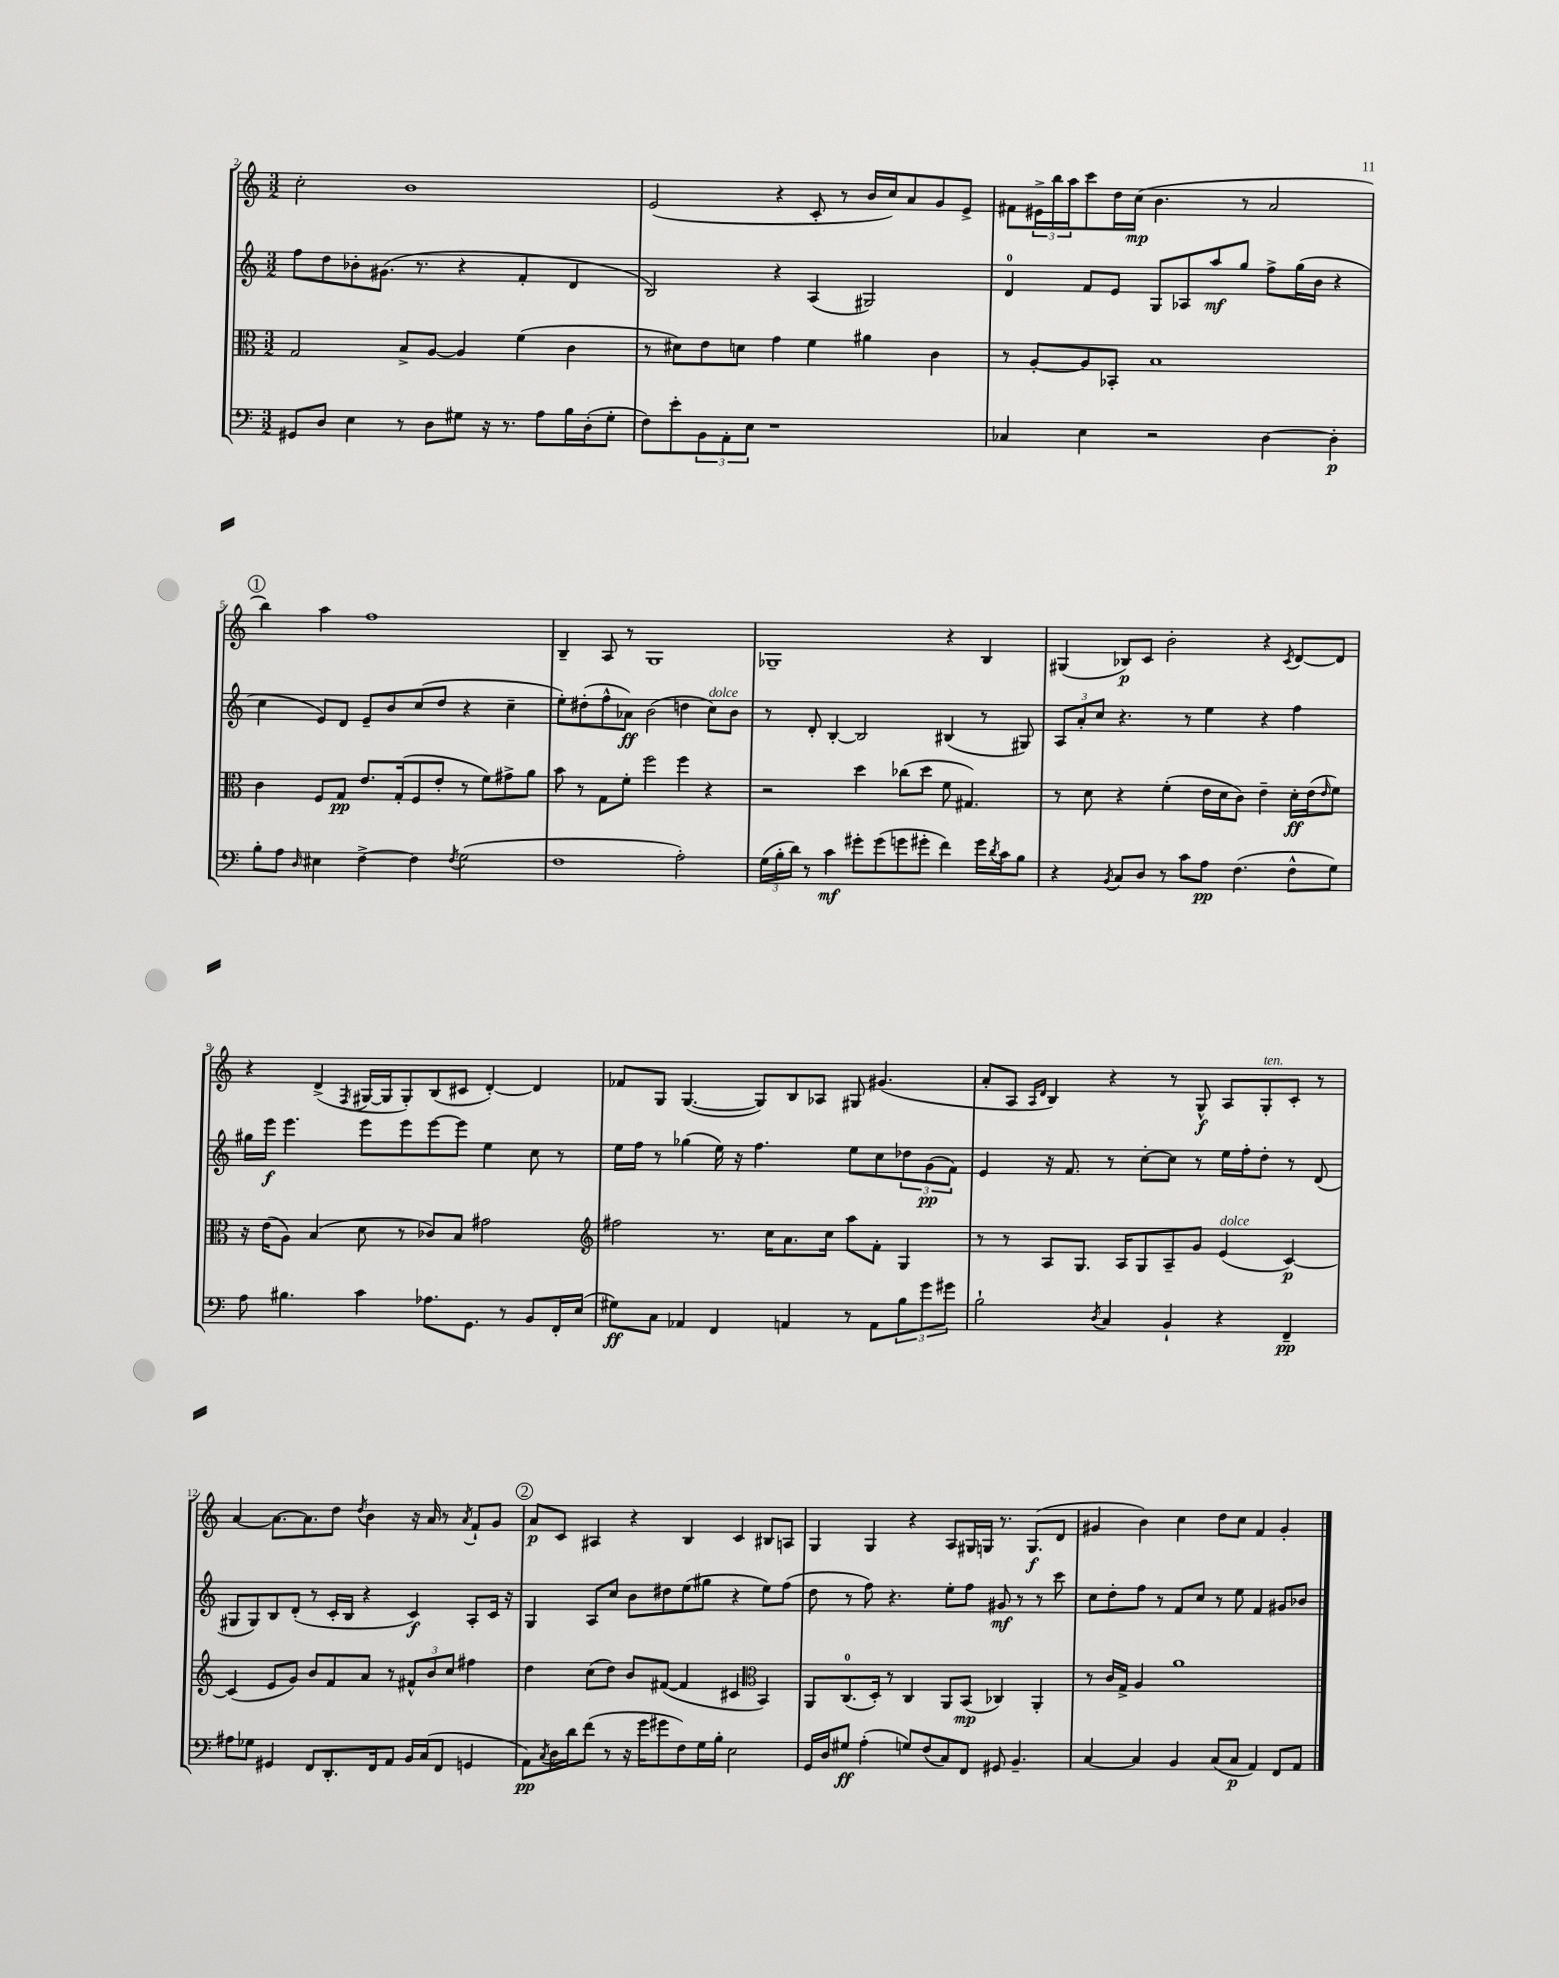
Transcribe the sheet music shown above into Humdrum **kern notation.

**kern	**kern	**kern	**kern
*staff4	*staff3	*staff2	*staff1
*clefF4	*clefC3	*clefG2	*clefG2
*k[]	*k[]	*k[]	*k[]
*M3/2	*M3/2	*M3/2	*M3/2
8GG#/L	2G/	8ff\L	2cc'\
8D/J	.	8dd\	.
4E\	.	8b-'\	.
.	.	(8.g#\J	.
8r	8B^/L	.	1b
.	.	8.r	.
8D\L	[8A/J	.	.
8G#\J	4A/]	4r	.
16r	.	.	.
8.r	.	.	.
.	(4f\	4f'/	.
8A\L	.	.	.
16B\L	4c\	4d/	.
(16D'\J	.	.	.
8G#'\J	.	.	.
=	=	=	=
8F\L)	8r	2B/)	(2e/
8e'\	8d#\L)	.	.
12BB\	8e\	.	.
12AA'\	.	.	.
.	8d\J	.	.
12E\J	.	.	.
1r	4g\	4r	4r
.	4f\	(4A/	8c'/
.	.	.	8r
.	4a#\	2G#/)	16b/LL
.	.	.	16cc/J)
.	.	.	8a/
.	4c\	.	8g/
.	.	.	8e^/J
=	=	=	=
4C-/	8r	4d/	8f#\L
.	[8A'/L	.	24e#^\L
.	.	.	24bb\
.	.	.	24aa\J
4E\	8A/]	8f/L	8ccc\
.	8BB-'/J	8e/J	16dd\L
.	.	.	(16cc\JJ
2r	1B	8G/L	4.b\
.	.	8A-/	.
.	.	8aa/	.
.	.	8gg/J	8r
[4D\	.	8ff^\L	2a/
.	.	(16gg\L	.
.	.	16b\JJ	.
4D'\]	.	4r	.
=	=	=	=
8B'\L	4c\	4cc\	4bb\)
8A\J	.	.	.
16qqD/	.	.	.
4E#\	8F/L	8e/L)	4aa\
.	8G/J	8d/J	.
[4F^\	8.e/L	8e~/L	1ff
.	.	8b/	.
.	(16G'/k	.	.
4F\]	8F/	(8cc/	.
.	8e'/J	8dd/J	.
8qF/	.	.	.
(2G\	8r	4r	.
.	8f\L)	.	.
.	8g#^\	4cc~\	.
.	8a\J	.	.
=	=	=	=
1F	8b\	8ee'\L)	4B~/
.	8r	(8dd#'\	.
.	8G\L	8ff^^\	8A/
.	8f'\J	8a-\J)	8r
.	2ff\	(2b\	1G
2A'\)	4ff\	4dd\	.
.	4r	8cc\L)	.
.	.	8b\J	.
=	=	=	=
(24G\LL	2r	8r	1G-~
24B'\	.	.	.
24d\JJ)	.	.	.
8r	.	8d'/	.
4c\	.	[4B'/	.
8g#'\L	4dd\	2B/]	.
(8g#\	.	.	.
8g\	(8cc-\L	.	.
8g#'\J	8dd\J	.	.
4f\)	8f\	(4B#/	4r
.	4.G#/)	.	.
16g#\LL	.	8r	4B/
8qd/	.	.	.
16c\J	.	.	.
8B\J	.	8G#/)	.
=	=	=	=
4r	8r	12A/L	(4G#/
.	.	12a'/	.
.	8d\	.	.
.	.	12cc/J	.
8qBB/	.	.	.
8C/L	4r	4.r	8B-/L)
8D/J	.	.	8c/J
8r	(4f'\	.	2b'\
8c\L	.	8r	.
8A\J	16e\LL	4ee\	.
.	16d\J	.	.
(4.F\	8c\J)	.	.
.	4e~\	4r	4r
.	.	.	8qc/
8F^^\L	16d'\LL	4ff\	[8d/L
.	(16e\J	.	.
.	16qqe/	.	.
8G\J)	8f\J)	.	8d/]J
=	=	=	=
8A\	16r	16gg#\LL	4r
.	(16e\LK	16eee\JJ	.
4.B#\	8A\J)	4.eee\	.
.	(4B/	.	(4d^/
.	.	.	8qF/
4c\	8d\	8eee\L	[16G#/LL
.	.	.	16G#/]J
.	8r	8eee\	8G#'/)
8.A-\L	8c-/L)	[8eee\	(8B/
.	8B/J	8eee\]J	8c#/J
8.GG\J	.	.	.
.	2g#\	4ee\	[4d'/)
8r	.	.	.
8BB/L	.	8cc\	4d/]
16FF'/L	.	8r	.
(16E/JJ	.	.	.
=	=	=	=
*	*clefG2	*	*
8G#\L)	2ff#\	16ee\LL	8f-/L
.	.	16ff\JJ	.
8C\J	.	8r	8G/J
4AA-/	.	(4gg-\	([4.G/
4FF/	8.r	16ee\)	.
.	.	16r	.
.	.	4.ff\	8G/]L)
.	16cc\LK	.	.
4AA/	8.a\	.	8B/
.	.	.	8A-/J
.	16cc\Jk	.	.
8r	8aa\L	8ee\L	8G#/
8AA\L	8f'\J	8cc\	(4.g#/
12B\	4G/	12dd-\	.
12g\	.	(12g\	.
12g#\J	.	12f\J)	.
=	=	=	=
2B`\	8r	4e/	8a'/L
.	8r	.	8A/J
.	.	.	16qqA/LL
.	.	.	16qqd/JJ
.	8A/L	16r	4B/)
.	.	8.f/	.
.	8.G/J	.	.
8qD/	.	.	.
4C/	.	8r	4r
.	16A/LK	.	.
.	8G/	[8cc'\L	.
4BB`/	8A~/	8cc\]J	8r
.	8g/J	8r	8G^^/
4r	(4e/	16ee\LL	8A/L
.	.	16ff'\J	.
.	.	8dd'\J	8G'/
4FF~/	[4c/)	8r	8c'/J
.	.	(8d/	8r
=	=	=	=
8A#\L	(4c/]	8G#/L	[4a/
8G-\J	.	8G#/)	.
4GG#/	8e/L	8B/	8.a\_L
.	8g/J)	(8d'/J	.
.	.	.	8.a\]
8FF/L	8b/L	8r	.
8.DD'/	8f/	16c'/LL	8dd\J
.	.	16B/JJ	.
.	.	.	8qdd/
.	8a/J	4r	4b\
16FF/k	.	.	.
8AA/J	8r	.	.
16BB/LL	12f#^^/L	4c/)	16r
(16C/J	.	.	16a/
.	12b/	.	.
8FF/J	.	.	8r
.	12cc/J	.	.
.	.	.	8qa/
4GG/	4ff#\	8A'/L	8f`/L
.	.	16c/Jk	8g/J
.	.	16r	.
=	=	=	=
8AA\L)	4dd\	4G/	8a/L
8qC/	.	.	.
16D\L	.	.	8c/J
16d\J	.	.	.
(8f\J	(8cc\L	8A/L	4A#/
8r	8dd\J)	8cc/J	.
16r	8b/L	8b\L	4r
16g\LK	.	.	.
8g#\	([8f#/J	8dd#\	.
8F\)	4f#/]	(8ee\	4B/
16G\L	.	8gg#\J	.
16B'\JJ	.	.	.
2E\	4c#/	4r	4c/
*	*clefC3	*	*
.	4BB/)	8ee\L)	8B#/L
.	.	(8ff\J	8A/J
=	=	=	=
16GG/LL	8AA/L	8dd\	4G/
16D/J	.	.	.
8G#/J	(8.C/	8r	.
(4A'\	.	8ff\)	4G/
.	16D'/Jk)	.	.
.	8r	4.r	.
8G/L)	4C/	.	4r
(8F/	.	.	.
8C/)	8AA/L	8ee'\L	8A/L
8FF/J	(8BB/J	8ff\J	16G#/L
.	.	.	16G/JJ
8GG#/	4C-/)	8g#/	8.r
4.BB~/	.	8r	.
.	.	.	(8.G/L
.	4AA'/	8r	.
.	.	8ccc\	8d/J
=	=	=	=
[4C/	8r	8cc\L	4g#/
.	16c/LL	8dd'\	.
.	16G^/JJ	.	.
4C/]	4A/	8ff\J	4b\)
.	.	8r	.
4BB/	1a	8f/L	4cc\
.	.	8cc/J	.
(8C/L	.	8r	8dd\L
8C/J	.	8ee\	8cc\J
4AA/)	.	4f/	4f/
8FF/L	.	8g#/L	4g#'/
8AA/J	.	8b-/J	.
==	==	==	==
*-	*-	*-	*-
